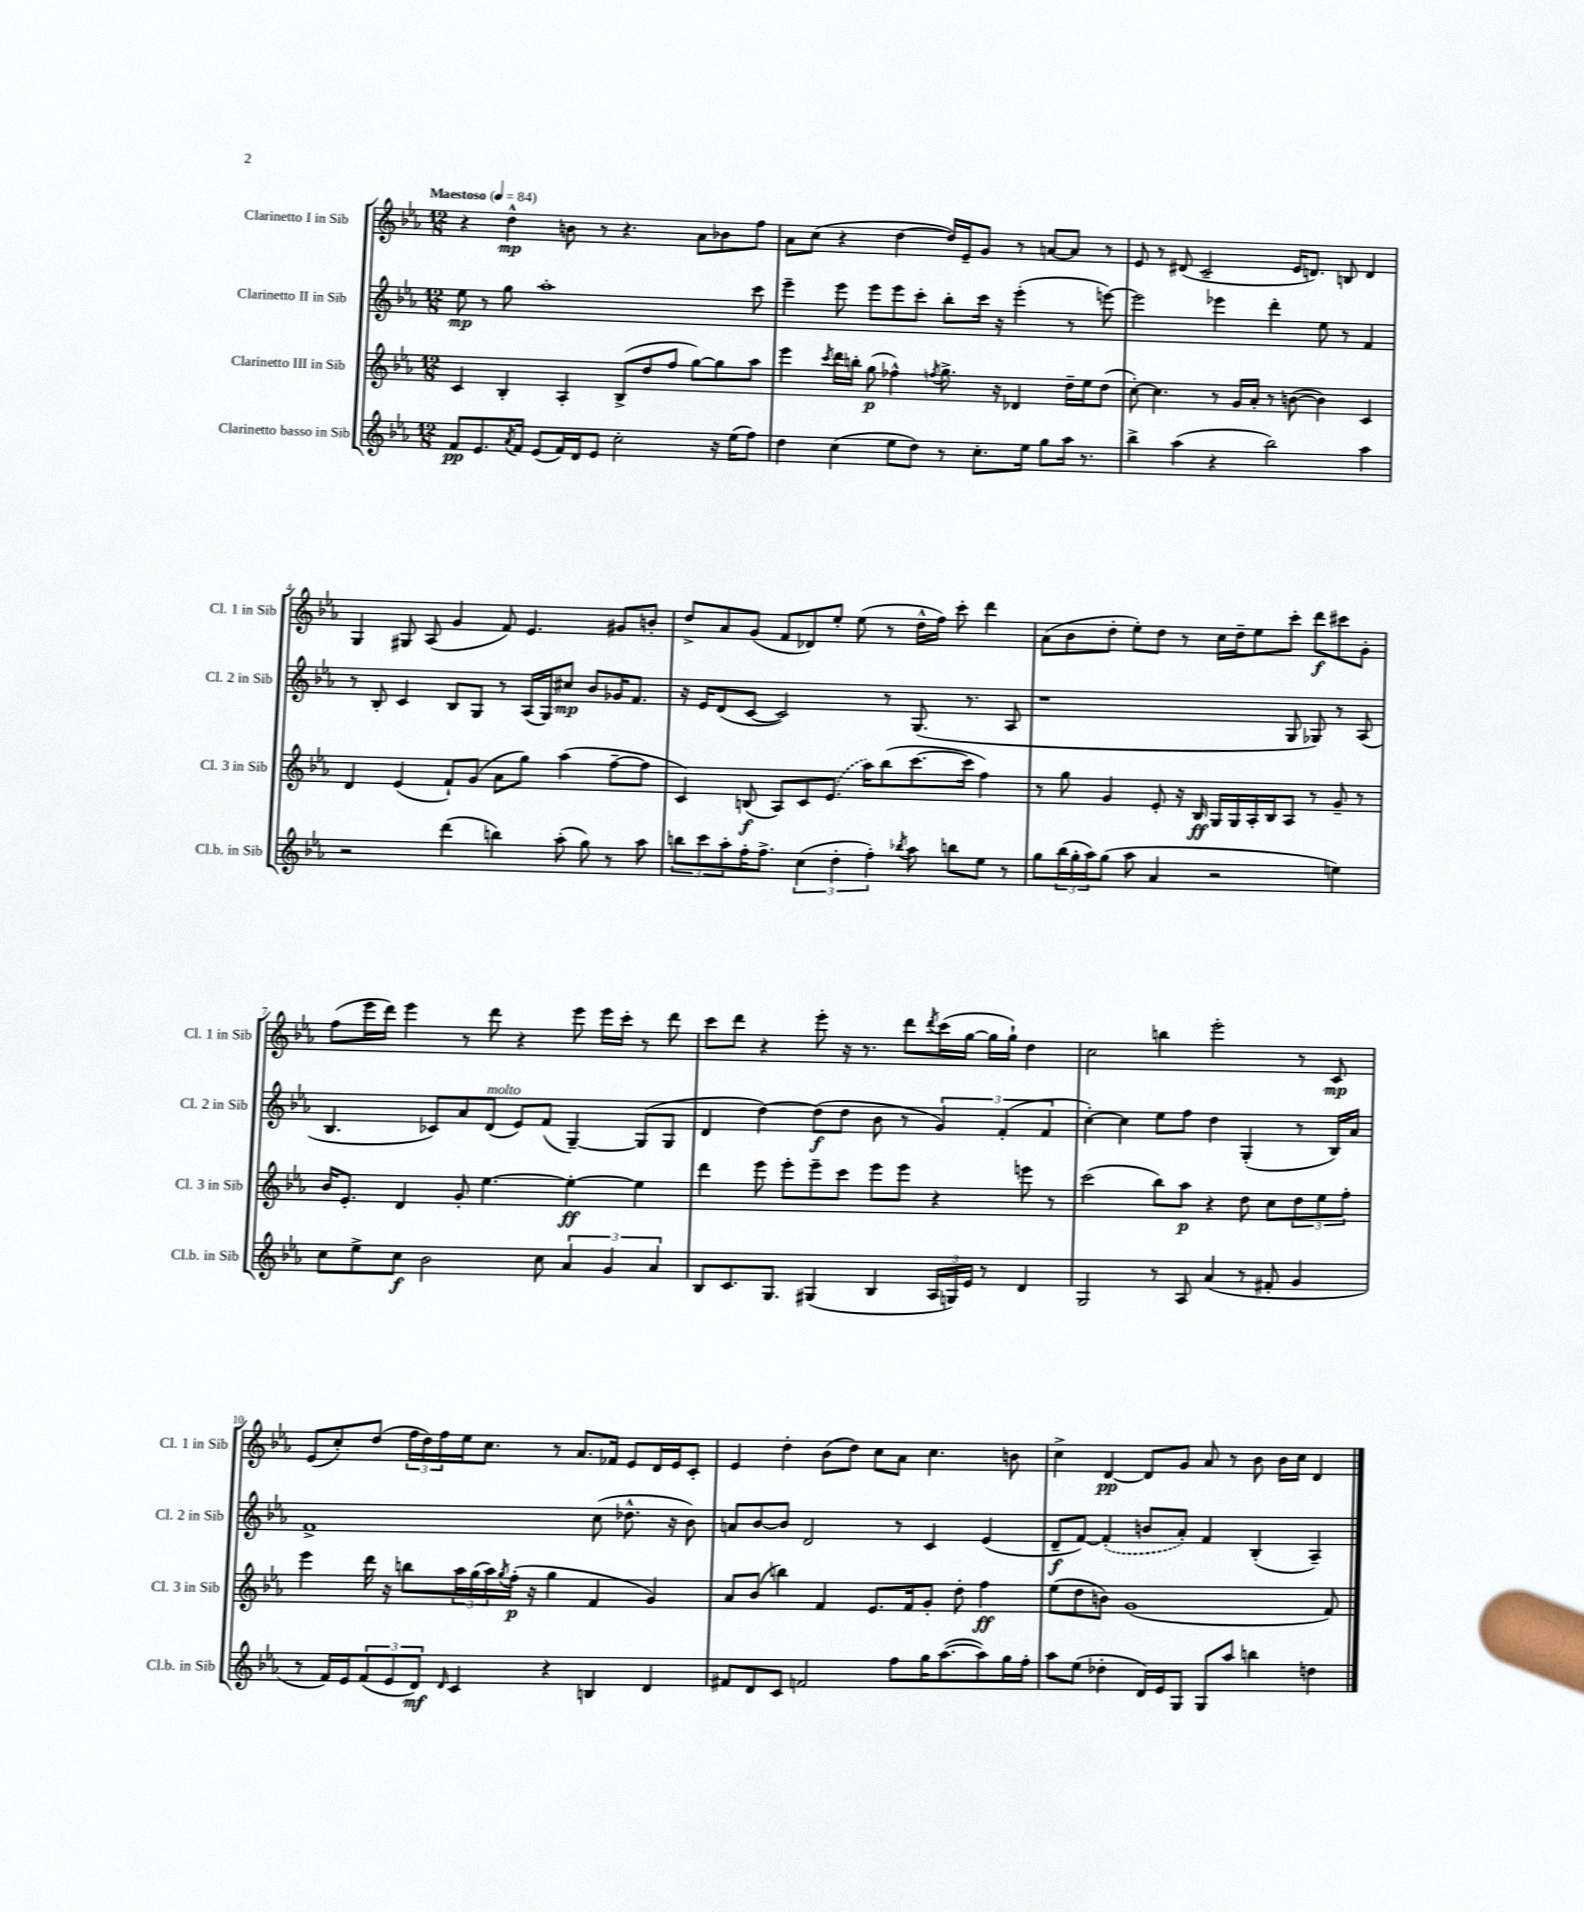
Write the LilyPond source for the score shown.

<<
\new StaffGroup <<
\new Staff = "s0" \with { instrumentName = "Clarinetto I in Sib" shortInstrumentName = "Cl. 1 in Sib" } {
    \clef treble \key ees \major \numericTimeSignature \time 12/8 \tempo "Maestoso" 4 = 84
    r4 d''4-^\mp b'8 r8 r4. aes'8 bes'8 f''8 |
    aes'8 c''8( r4 d''4~ d''16) ees'16-- g'8 r8 a'8~ a'8 r8 |
    ees'8 r8 dis'8( c'2-- ees'16 d'8.) b8 d'4 |
    g4 gis8 aes8( g'4 f'8) ees'4. gis'8 b'8-. |
    d''8-> aes'8 g'8( f'8 des'8) ees''8-. ees''8( r8 d''16-^ f''16) c'''8-. d'''4 |
    aes'8( bes'8 d''8-. ees''8-.) d''8 r8 c''16 d''16-- ees''8 c'''8-. d'''8\f cis'''8 g'8-. |
    f''8( ees'''16 d'''16) ees'''4 r8 d'''8 r4 ees'''8 ees'''16 c'''16-. r8 d'''8 |
    c'''8 d'''8 r4 ees'''8-. r16 r8. d'''8 \acciaccatura { d'''8 } c'''16( g''16~ g''16 g''16-!) d''4 |
    c''2 b''4 ees'''2-. r8 c'8\mp |
    ees'8( c''8-.) d''8( \tuplet 3/2 { f''16 d''16) f''16 } ees''16 c''8. r8 aes'8. fes'16 ees'8 d'16 ees'16 c'8-. |
    ees'4 d''4-. bes'8( d''8) c''8 aes'8 c''4. b'8 |
    c''4-> d'4~\pp d'8 g'8 aes'8 r8 bes'8 bes'16 c''16 d'4 \bar "|." |
}
\new Staff = "s1" \with { instrumentName = "Clarinetto II in Sib" shortInstrumentName = "Cl. 2 in Sib" } {
    \clef treble \key ees \major \numericTimeSignature \time 12/8
    ees''8\mp r8 g''8 aes''1-. c'''8 |
    ees'''4-- ees'''8 ees'''8 ees'''8 c'''8-. bes''8-. c'''16 r16 ees'''4-.( r8 e'''8~) |
    e'''2 ees'''4 d'''4-. ees''8 r8 f'4 |
    r8 bes8-. c'4 bes8 g8 r8 aes16( g16) cis''8\mp bes'8 ges'16 f'8. |
    r16 ees'16 d'8( c'8~ c'2) r8 g8.( r8. aes8 |
    r1 g8 ges8) r8 aes8( |
    bes4. ces'8) aes'8 d'8^\markup { \italic "molto" }( ees'8) f'8( g4~--) g8( g8 |
    d'4 d''4~) d''8\f( d''8 bes'8 r8 \tuplet 3/2 { g'4) f'4-.( f'4 } |
    c''4~-.) c''4 ees''8 f''8 d''4 g4-.( r8 bes16) aes'16 |
    f'1-> c''8( des''8.-^ r16 bes'8) |
    a'8 bes'8~ bes'8 d'2 r8 c'4 ees'4( |
    d'8--\f f'8~) \once \slurDashed f'4-.( b'8 aes'8-.) f'4 bes4-.( aes4--) \bar "|." |
}
\new Staff = "s2" \with { instrumentName = "Clarinetto III in Sib" shortInstrumentName = "Cl. 3 in Sib" } {
    \clef treble \key ees \major \numericTimeSignature \time 12/8
    c'4 bes4-. aes4-. bes8->( d''8 f''8 g''8~) g''8 aes''8 |
    ees'''4 \acciaccatura { c'''8 } d'''16 b''16-. g''8\p( fes''4-^) \acciaccatura { f''8 } g''8.-> r16 des'4 d''16-- ees''16 d''8( |
    c''8~-.) c''4. r8 g'16 aes'16-. r8 b'8~( b'4) c'4 |
    d'4 ees'4( f'8-!) g'8( aes'8 g''8) aes''4( f''8~-- f''8 |
    c'4) b8\f( aes8) c'8 \once \slurDashed ees'8.( aes''16) bes''8( c'''8.~ c'''16 f''4) |
    r8 g''8 g'4 ees'8-. r16 bes16\ff g16 g16 aes16-. bes16 aes8 r8 g'8-- r8 |
    bes'16 ees'8.-. d'4 g'8-. ees''4.~ ees''4~-.\ff ees''4 |
    d'''4 ees'''8 ees'''8-. ees'''8-- c'''8 ees'''8 ees'''8 r4 e'''8 r8 |
    c'''2( bes''8) aes''8\p r4 d''8 c''8 \tuplet 3/2 { d''8 ees''8 f''8-. } |
    ees'''4 d'''16 r16 b''8 \tuplet 3/2 { aes''16 g''16( aes''16) } \acciaccatura { g''8 } f''16-.\p( r16 g''4 f'4 g'4) |
    aes'8 bes'8( b''4) f'4 ees'8. f'16 g'8-. d''8-. f''4\ff |
    ees''8( d''8 b'8) g'1( f'8) \bar "|." |
}
\new Staff = "s3" \with { instrumentName = "Clarinetto basso in Sib" shortInstrumentName = "Cl.b. in Sib" } {
    \clef treble \key ees \major \numericTimeSignature \time 12/8
    f'8\pp ees'8. \acciaccatura { aes'8 } f'16 ees'8( f'16) d'16 ees'8 c''2-. r16 ees''16( f''8) |
    d''4 c''4( ees''8 d''8) r8 c''8.-. ees''16 g''8 aes''16 r8. |
    bes''4-> aes''4( r4 bes''2) aes''4 |
    r2 d'''4( b''4) aes''8-.( g''8) r8 aes''8 |
    \tuplet 3/2 { b''8 c'''8 aes''8-. } f''16-. f''8.-> \tuplet 3/2 { c''4( d''4-. f''4-.) } \acciaccatura { bes''8 } aes''8 b''8 ees''8 r8 |
    g''8 \tuplet 3/2 { bes''16( g''16-. aes''16) } g''8( aes''8 aes'4 r2 e''4) |
    c''8 ees''8-> c''8\f bes'2 c''8 \tuplet 3/2 { aes'4 g'4 aes'4 } |
    bes8 c'8. g8. gis4( bes4 \tuplet 3/2 { aes16 g16) ees'16 } r8 d'4 |
    g2 r8 aes8 aes'4( r8 fis'8-. g'4 |
    r8 f'16) ees'16 \tuplet 3/2 { f'8( ees'8 d'8\mf) } \grace { d'16 } c'4 r4 b4 d'4 |
    fis'8 d'8 c'8 f'2 f''8 g''16 aes''8.~( aes''8) g''16 f''16-. |
    aes''8 ees''8( des''4-. d'16) ees'16 g8 g8 aes''8 b''4 d''4 \bar "|." |
}
>>
>>
